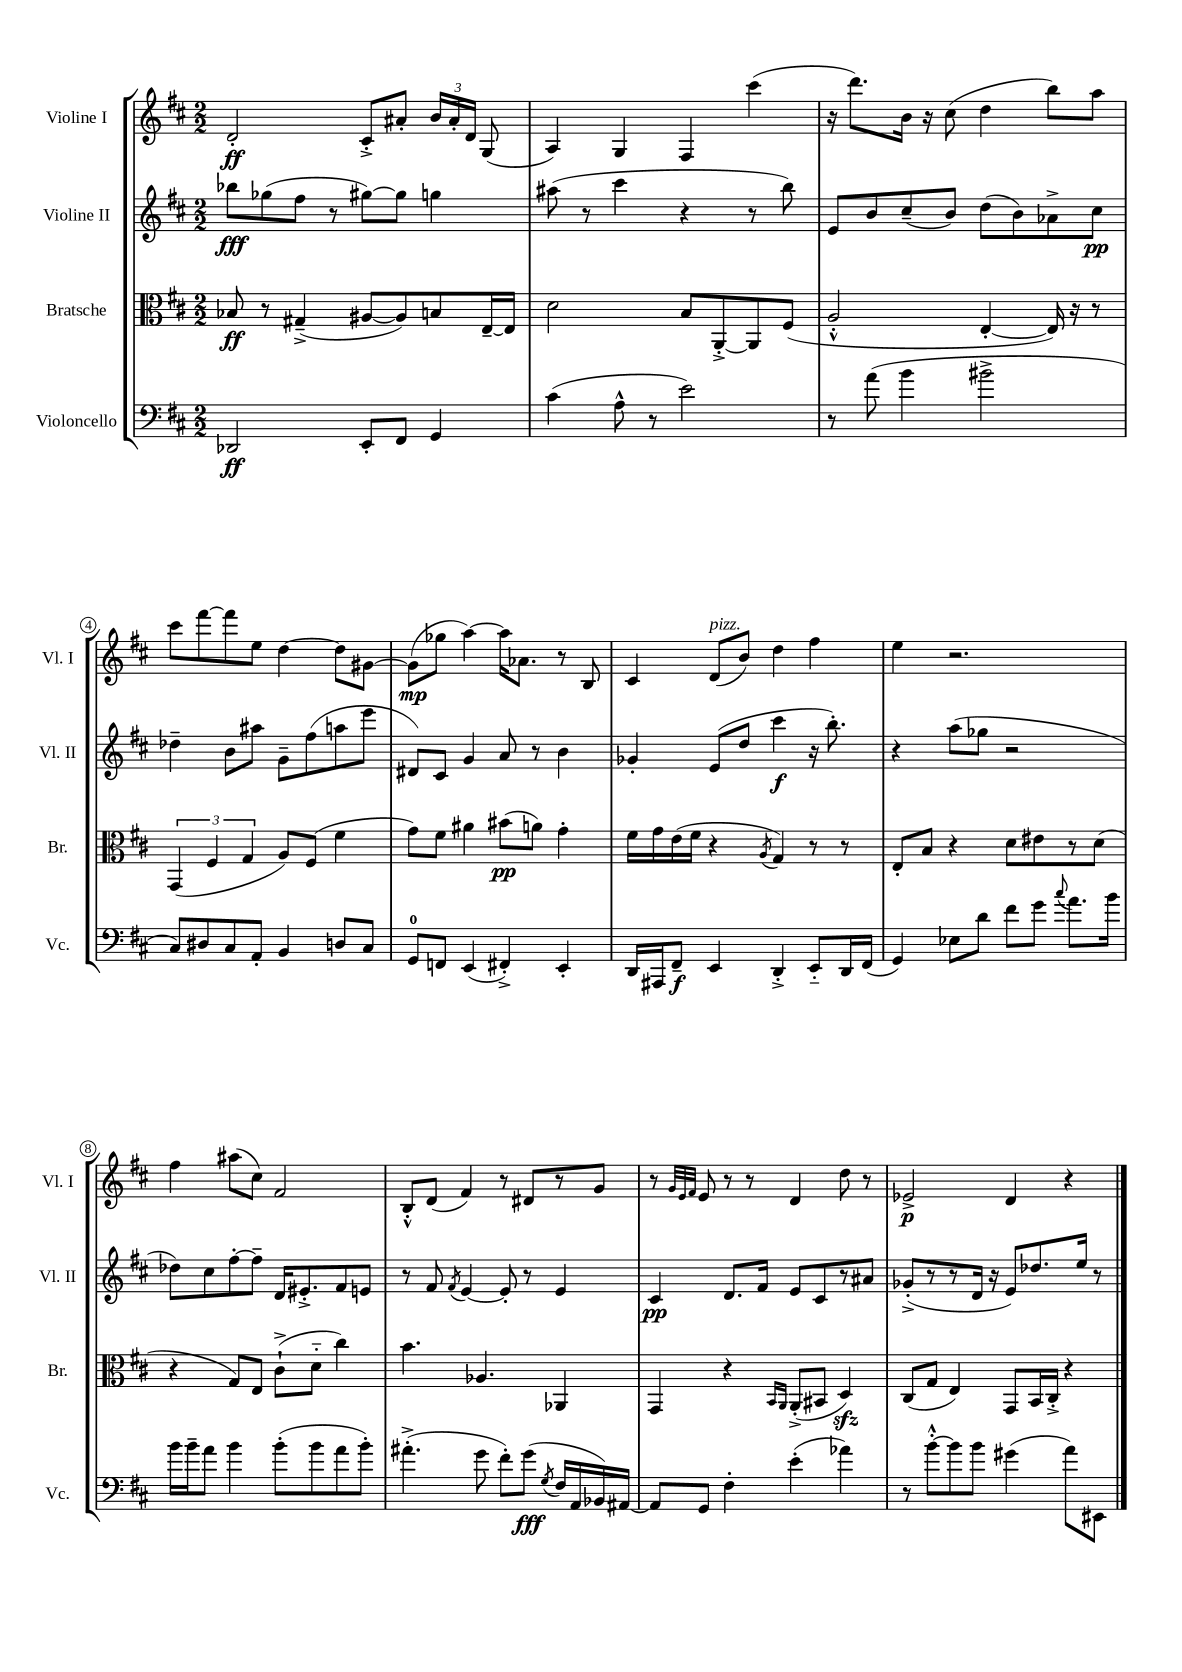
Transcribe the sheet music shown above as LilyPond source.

<<
\new StaffGroup <<
\new Staff = "s0" \with { instrumentName = "Violine I" shortInstrumentName = "Vl. I" } {
    \clef treble \key d \major \numericTimeSignature \time 2/2
    \autoBeamOff d'2-.\ff cis'8[-.-> ais'8]-. \tuplet 3/2 { b'16[ ais'16-. d'16] } g8( |
    a4) g4 fis4 cis'''4( |
    r16 d'''8.[) b'16] r16 cis''8( d''4 b''8[) a''8] |
    cis'''8[ fis'''8~ fis'''8 e''8] d''4~ d''8[ gis'8]~ |
    gis'8[\mp( ges''8] a''4~) a''16[ aes'8.] r8 b8 |
    cis'4 d'8[^\markup { \italic "pizz." }( b'8]) d''4 fis''4 |
    e''4 r2. |
    fis''4 ais''8[( cis''8]) fis'2 |
    b8[-.-^ d'8]( fis'4) r8 dis'8[ r8 g'8] |
    r8 \grace { g'32[ e'32 fis'32] } e'8 r8 r8 d'4 d''8 r8 |
    ees'2->\p d'4 r4 \bar "|." |
}
\new Staff = "s1" \with { instrumentName = "Violine II" shortInstrumentName = "Vl. II" } {
    \clef treble \key d \major \numericTimeSignature \time 2/2
    \autoBeamOff bes''8[\fff ges''8( fis''8] r8 gis''8[~) gis''8] g''4 |
    ais''8( r8 cis'''4 r4 r8 b''8) |
    e'8[ b'8 cis''8--( b'8]) d''8[( b'8) aes'8-> cis''8]\pp |
    des''4-- b'8[ ais''8] g'8[-- fis''8( a''8 e'''8] |
    dis'8[) cis'8] g'4 a'8 r8 b'4 |
    ges'4-. e'8[( d''8] cis'''4\f r16 b''8.-.) |
    r4 a''8[( ges''8] r2 |
    des''8[) cis''8 fis''8~-. fis''8]-- d'16[ eis'8.-.-> fis'8 e'8] |
    r8 fis'8 \acciaccatura { fis'8 } e'4~ e'8-. r8 e'4 |
    cis'4\pp d'8.[ fis'16] e'8[ cis'8 r8 ais'8] |
    ges'8[-.->( r8 r8 d'16] r16 e'8[) des''8. e''16] r8 \bar "|." |
}
\new Staff = "s2" \with { instrumentName = "Bratsche" shortInstrumentName = "Br." } {
    \clef alto \key d \major \numericTimeSignature \time 2/2
    \autoBeamOff bes8\ff r8 gis4--->( ais8[~ ais8) b8 e16~-- e16] |
    d'2 b8[ a,8~-.-> a,8 fis8]( |
    a2-.-^ e4~-. e16) r16 r8 |
    \tuplet 3/2 { g,4( fis4 g4 } a8[) fis8]( fis'4 |
    g'8[) fis'8] ais'4 bis'8[\pp( a'8]) g'4-. |
    fis'16[ g'16 e'16( fis'16] r4 \acciaccatura { a8 } g4) r8 r8 |
    e8[-. b8] r4 d'8[ eis'8 r8 d'8]( |
    r4 g8[) e8] cis'8[-!->( d'8]-_ cis''4) |
    b'4. aes4. aes,4 |
    g,4 r4 \grace { b,16[ a,16] } a,8[-.->( bis,8] d4\sfz) |
    cis8[( g8] e4) g,8[ b,16 cis16]-.-> r4 \bar "|." |
}
\new Staff = "s3" \with { instrumentName = "Violoncello" shortInstrumentName = "Vc." } {
    \clef bass \key d \major \numericTimeSignature \time 2/2
    \autoBeamOff des,2\ff e,8[-. fis,8] g,4 |
    cis'4( a8-^ r8 e'2) |
    r8 a'8( b'4 bis'2-> |
    cis8[) dis8 cis8 a,8]-. b,4 d8[ cis8] |
    g,8[-0 f,8] e,4( fis,4-.->) e,4-. |
    d,16[ ais,,16 fis,8]--\f e,4 d,4-.-> e,8[-_ d,16 fis,16]( |
    g,4) ees8[ d'8] fis'8[ g'8] \appoggiatura { cis''8 } a'8.[ b'16] |
    b'16[ b'16-- a'8] b'4 b'8[-.( b'8 a'8 b'8]-.) |
    ais'4.-.->( g'8 fis'8[-.) g'8]\fff( \acciaccatura { g8 } fis16[ a,16 bes,16) ais,16]~ |
    ais,8[ g,8] fis4-. e'4-.( aes'4) |
    r8 b'8[~-.-^ b'8 b'8] gis'4( a'8[) eis,8] \bar "|." |
}
>>
>>
\layout { \context { \Score \override BarNumber.stencil = #(make-stencil-circler 0.1 0.3 ly:text-interface::print) } }
